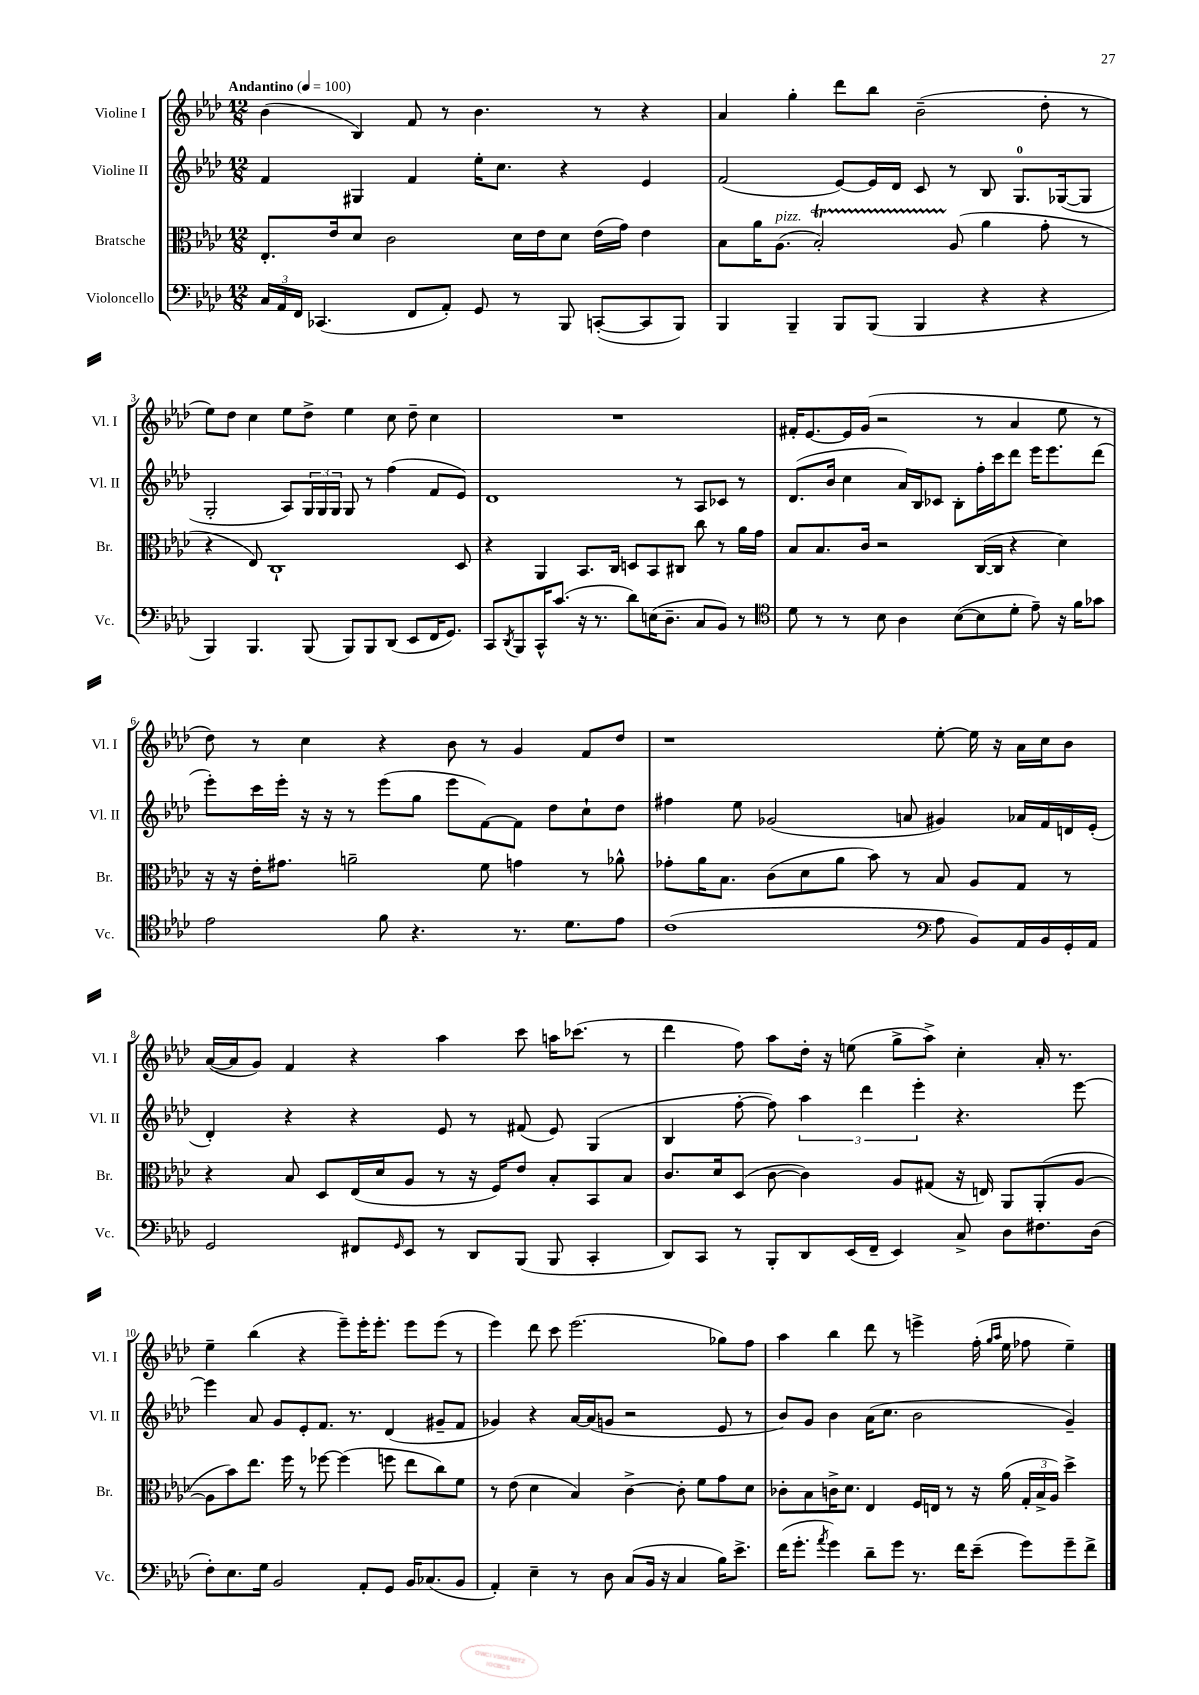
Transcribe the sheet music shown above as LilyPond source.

<<
\new StaffGroup <<
\new Staff = "s0" \with { instrumentName = "Violine I" shortInstrumentName = "Vl. I" } {
    \clef treble \key aes \major \numericTimeSignature \time 12/8 \tempo "Andantino" 4 = 100
    bes'4( bes4) f'8 r8 bes'4. r8 r4 |
    aes'4 g''4-. des'''8 bes''8 bes'2--( des''8-. r8 |
    ees''8) des''8 c''4 ees''8 des''8-> ees''4 c''8 des''8-- c''4 |
    R1. |
    fis'16-. ees'8.~ ees'16 g'16( r2 r8 aes'4 ees''8 r8 |
    des''8) r8 c''4 r4 bes'8 r8 g'4 f'8 des''8 |
    r1 ees''8~-. ees''16 r16 aes'16 c''16 bes'8 |
    aes'16~( aes'16 g'8) f'4 r4 aes''4 c'''8 a''16 ces'''8.( r8 |
    des'''4 f''8) aes''8 des''16-. r16 e''8( g''8-> aes''8->) c''4-. aes'16-. r8. |
    ees''4-- bes''4( r4 ees'''8--) ees'''16-. ees'''8.-. ees'''8 ees'''8( r8 |
    ees'''4) des'''8 c'''8 ees'''2.( ges''8) f''8 |
    aes''4 bes''4 des'''8 r8 e'''4-> f''16-.( \grace { g''16 aes''16 } ees''16 fes''8 ees''4--) \bar "|." |
}
\new Staff = "s1" \with { instrumentName = "Violine II" shortInstrumentName = "Vl. II" } {
    \clef treble \key aes \major \numericTimeSignature \time 12/8
    f'4 gis4 f'4 ees''16-. c''8. r4 ees'4 |
    f'2( ees'8~) ees'16 des'16 c'8 r8 bes8 g8.-0 ges16~( ges8 |
    g2-. aes8) \tuplet 3/2 { g16 g16 g16 } g8 r8 f''4( f'8 ees'8) |
    des'1 r8 aes8 ces'8 r8 |
    des'8.( bes'16 c''4 aes'16) bes16 ces'8 bes8-. f''16-. c'''16 des'''8 ees'''16 ees'''8. des'''8( |
    ees'''8-.) c'''16 ees'''16-. r16 r16 r8 ees'''8( g''8 ees'''8 f'8~) f'8 des''8 c''8-! des''8 |
    fis''4 ees''8 ges'2( a'8 gis'4) aes'16 f'16 d'16 ees'16-.( |
    des'4-.) r4 r4 ees'8 r8 fis'8( ees'8) g4( |
    bes4 f''8~-. f''8) \tuplet 3/2 { aes''4 des'''4 ees'''4-. } r4. ees'''8~ |
    ees'''4 aes'8 g'8 ees'8-. f'8. r8. des'4( gis'8-- f'8 |
    ges'4) r4 aes'16~ aes'16( g'8 r2 ees'8 r8 |
    bes'8) g'8 bes'4 aes'16( c''8. bes'2 g'4--) \bar "|." |
}
\new Staff = "s2" \with { instrumentName = "Bratsche" shortInstrumentName = "Br." } {
    \clef alto \key aes \major \numericTimeSignature \time 12/8
    ees8.-. ees'16 des'8 c'2 des'16 ees'16 des'8 ees'16( g'16) ees'4 |
    bes8 aes'16 aes8.^\markup { \italic "pizz." }( bes2-.\startTrillSpan) aes8\stopTrillSpan( aes'4 g'8-. r8 |
    r4 ees8) c1-! des8 |
    r4 aes,4 bes,8. c16 d8 bes,8 cis8 c''8 r8 aes'16 g'16 |
    bes8 bes8. c'16 r2 c16~( c16 r4 des'4) |
    r16 r16 ees'16-. gis'8. a'2-- f'8 g'4 r8 aes'8-^ |
    ges'8-. aes'16 bes8. c'8( des'8 aes'8 bes'8) r8 bes8 aes8 g8 r8 |
    r4 bes8 des8 ees16( des'16 aes8 r8 r16 f16) ees'8 bes8-. bes,8 bes8 |
    c'8. des'16 des8( c'8~ c'4) aes8 gis8( r16 e16) aes,8 aes,8-.( aes8~ |
    aes8 bes'8) ees''8. f''16 r8 fes''8~ fes''4( f''8 ees''8 c''8) f'8 |
    r8 ees'8( des'4 bes4) c'4~-> c'8-. f'8 g'8 des'8 |
    ces'8-. bes8 c'16-> des'8. ees4 f16 e16 r8 r16 aes'16( \tuplet 3/2 { g16-. bes16-> aes16) } des''4-> \bar "|." |
}
\new Staff = "s3" \with { instrumentName = "Violoncello" shortInstrumentName = "Vc." } {
    \clef bass \key aes \major \numericTimeSignature \time 12/8
    \tuplet 3/2 { c16 aes,16 f,16 } ces,4.( f,8 aes,8-.) g,8 r8 bes,,8 c,8~-.( c,8 bes,,8) |
    bes,,4 bes,,4-- bes,,8 bes,,8( bes,,4 r4 r4 |
    bes,,4) bes,,4. bes,,8( bes,,8) bes,,8 des,8( ees,8 f,16 g,8.) |
    c,8 \acciaccatura { des,8 } bes,,8 c,16-^ c'8.( r16 r8. des'8) e16( des8.-- c8 bes,8) r8 |
    \clef tenor des'8 r8 r8 bes8 aes4 bes8~( bes8 des'8-. ees'8--) r16 f'16 ges'8 |
    ees'2 f'8 r4. r8. des'8. ees'8 |
    c'1( \clef bass aes8 bes,8) aes,16 bes,16 g,16-. aes,16 |
    g,2 fis,8 \grace { g,16 } ees,8 r8 des,8 bes,,8( bes,,8 c,4-. |
    des,8) c,8 r8 bes,,8-. des,8 ees,16( f,16-- ees,4) c8-> des8 fis8. des16( |
    f8-.) ees8. g16 bes,2 aes,8-. g,8 bes,16 ces8.( bes,8 |
    aes,4-.) ees4-- r8 des8 c8( bes,16 r16 c4 bes16) ees'8.-> |
    f'16( g'8.-. \acciaccatura { aes'8 } g'4) des'8-- g'8 r8. f'16 ees'8--( g'8) g'8-- f'8-> \bar "|." |
}
>>
>>
